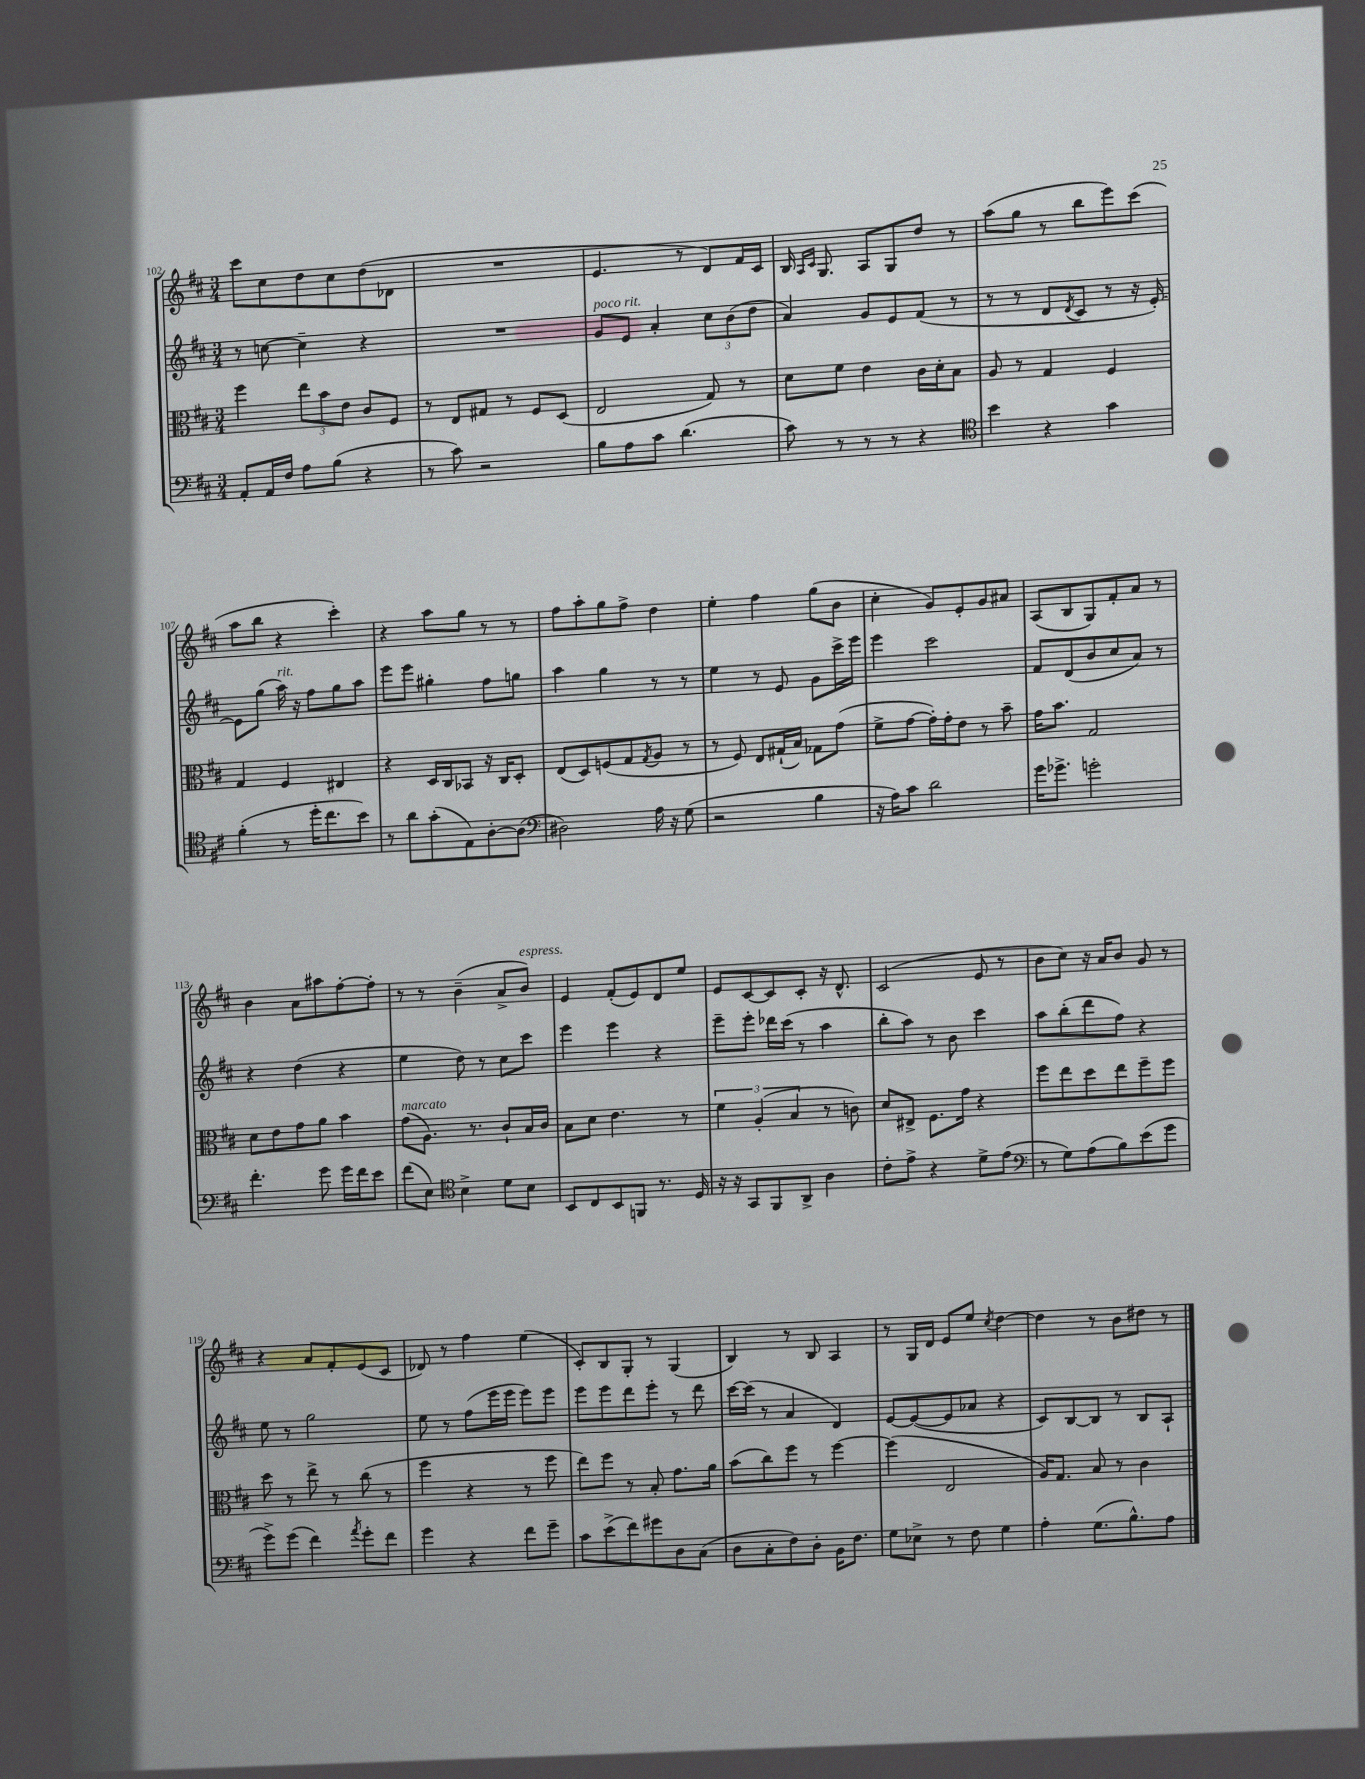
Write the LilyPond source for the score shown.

<<
\new StaffGroup <<
\new Staff = "s0" {
    \clef treble \key d \major \numericTimeSignature \time 3/4
    cis'''8 cis''8 d''8 cis''8 d''8( des'8 |
    R2. |
    e'4. r8 d'8) fis'16 cis'16 |
    b16 \grace { a16 cis'16 } g8. a8 g8 d''8 r8 |
    a''8( g''8 r8 b''8 e'''8) cis'''8( |
    a''8 b''8 r4 cis'''4-.) |
    r4 a''8 g''8 r8 r8 |
    fis''8 a''8-. g''8 fis''8-> d''4 |
    e''4-. fis''4 g''8( b'8 |
    cis''4-. g'8) e'8-. g'8 ais'8 |
    a8( b8 g8) fis'8-. a'8 r8 |
    b'4 a'8 ais''8 fis''8~-. fis''8-. |
    r8 r8 b'4--( a'8-> b'8^\markup { \italic "espress." }) |
    e'4 fis'8-.( e'8) d'8 e''8 |
    e'8 cis'8~ cis'8 cis'8-. r16 d'8.-^ |
    cis'2( e'8 r8 |
    b'8 cis''8) r16 a'16 b'8 g'8 r8 |
    r4 a'8 fis'8-. e'8( cis'8 |
    des'8) r8 fis''4 e''4( |
    cis'8-.) b8 g8-. r8 g4( |
    b4) r8 b8 a4 |
    r8 g16 d'16 e'8 e''8 \acciaccatura { cis''8 } d''4~ |
    d''4 r8 b'8 dis''8 r8 \bar "|." |
}
\new Staff = "s1" {
    \clef treble \key d \major \numericTimeSignature \time 3/4
    r8 c''8~ c''4-- r4 |
    R2. |
    g'8^\markup { \italic "poco rit." } e'8 a'4-. \tuplet 3/2 { cis''8 b'8( d''8 } |
    a'4) g'8 e'8 fis'8( r8 |
    r8 r8 d'8 \acciaccatura { d'8 } cis'8 r8 r16 e'16~-.) |
    e'8 g''8( a''16^\markup { \italic "rit." }) r16 fis''8 g''8 a''8 |
    e'''8 e'''8 gis''4-. fis''8 g''8 |
    a''4 g''4 r8 r8 |
    e''4 r8 e'8 g'8 cis'''16-> e'''16 |
    e'''4 cis'''2 |
    fis'8 d'8( b'8 cis''8 a'8) r8 |
    r4 d''4( r4 |
    e''4 d''8) r8 cis''8 cis'''8 |
    e'''4 e'''4 r4 |
    e'''8-- e'''8-. des'''16 cis'''16( r8 a''4 |
    b''8-. a''8) r8 b'8 cis'''4 |
    a''8 b''8-.( d'''8 fis''8) r4 |
    e''8 r8 g''2 |
    e''8 r8 fis''8( e'''16 e'''16 e'''8) e'''8 |
    e'''8 e'''8 d'''8 e'''8-. r8 d'''8 |
    cis'''16~ cis'''16( r8 a'4 d'4) |
    e'8~ e'8~( e'8 aes'8 r4 |
    cis'8) b8~ b8 r8 b8 a8-! \bar "|." |
}
\new Staff = "s2" {
    \clef alto \key d \major \numericTimeSignature \time 3/4
    fis''4 \tuplet 3/2 { e''8 b'8 e'8 } cis'8 fis8 |
    r8 e8 gis8 r8 fis8 d8( |
    e2 g8) r8 |
    d'8 fis'8 e'4 cis'16 d'16-. b8 |
    a8 r8 g4 fis4 |
    g4 fis4 eis4 |
    r4 d16 cis16 bes,8 r16 cis16 d8-. |
    e8( d8) f8( g8 \acciaccatura { g8 } a8 r8 |
    r8 fis8) e8 gis16-!( b16) ges8 g'8( |
    fis'8-> g'8~ g'16-.) g'16-. e'8 r8 b'8-- |
    g'16 b'8. g2 |
    d'8 e'8 g'8 a'8 b'4 |
    g'8^\markup { \italic "marcato" }( a8.) r8. cis'8-! b16 cis'16 |
    b8 d'8 e'4. r8 |
    \tuplet 3/2 { fis'4 a4-.( b4 } r8 c'8) |
    d'8 eis8-> fis8. g'16 r4 |
    fis''8 e''8 d''8 e''8 fis''8-- fis''8 |
    d''8 r8 e''8-> r8 cis''8( r8 |
    fis''4 r4 r8 fis''8 |
    e''8) fis''8 r8 b8-. g'8. a'16 |
    b'8( cis''8) fis''8 r8 fis''4~ |
    fis''4( e2 |
    a16) g8. b8 r8 cis'4 \bar "|." |
}
\new Staff = "s3" {
    \clef bass \key d \major \numericTimeSignature \time 3/4
    a,8-. a,16 fis16 a8 b8( r4 |
    r8 cis'8) r2 |
    b8 a8 cis'8 d'4.( |
    cis'8) r8 r8 r8 r4 |
    \clef tenor b'4 r4 g'4 |
    fis'4-.( r8 d''16-. cis''8. b'8) |
    r8 a'8 g'8-.( e8) a8~-. a8( |
    \clef bass dis2) a16 r16 g8( |
    r2 b4 |
    r16 a16) cis'8 d'2 |
    g'16 ges'8.-> g'2-. |
    fis'4.-. g'8 g'16 fis'16 e'8 |
    fis'8( e8) \clef tenor b4-> d'8 b8 |
    b,8 cis8 b,8 f,8 r8. d16 |
    r16 r16 g,8 fis,8 a,8-> a4 |
    cis'8-. e'8-> r4 d'8-> e'8( |
    \clef bass r8 g8) a8( b8) e'8( g'8 |
    g'8->) g'8( fis'4) \acciaccatura { a'8 } g'8-. fis'8 |
    g'4 r4 fis'8 g'8-- |
    cis'8 e'8->( fis'8) gis'8 d8 cis8( |
    d8 cis8-. fis8) d8-. b,16 fis8. |
    g8 ees8-> r8 fis8 g4 |
    a4-. g8.( b8.-^) a8 \bar "|." |
}
>>
>>
\layout { \context { \Score currentBarNumber = #102 } }
